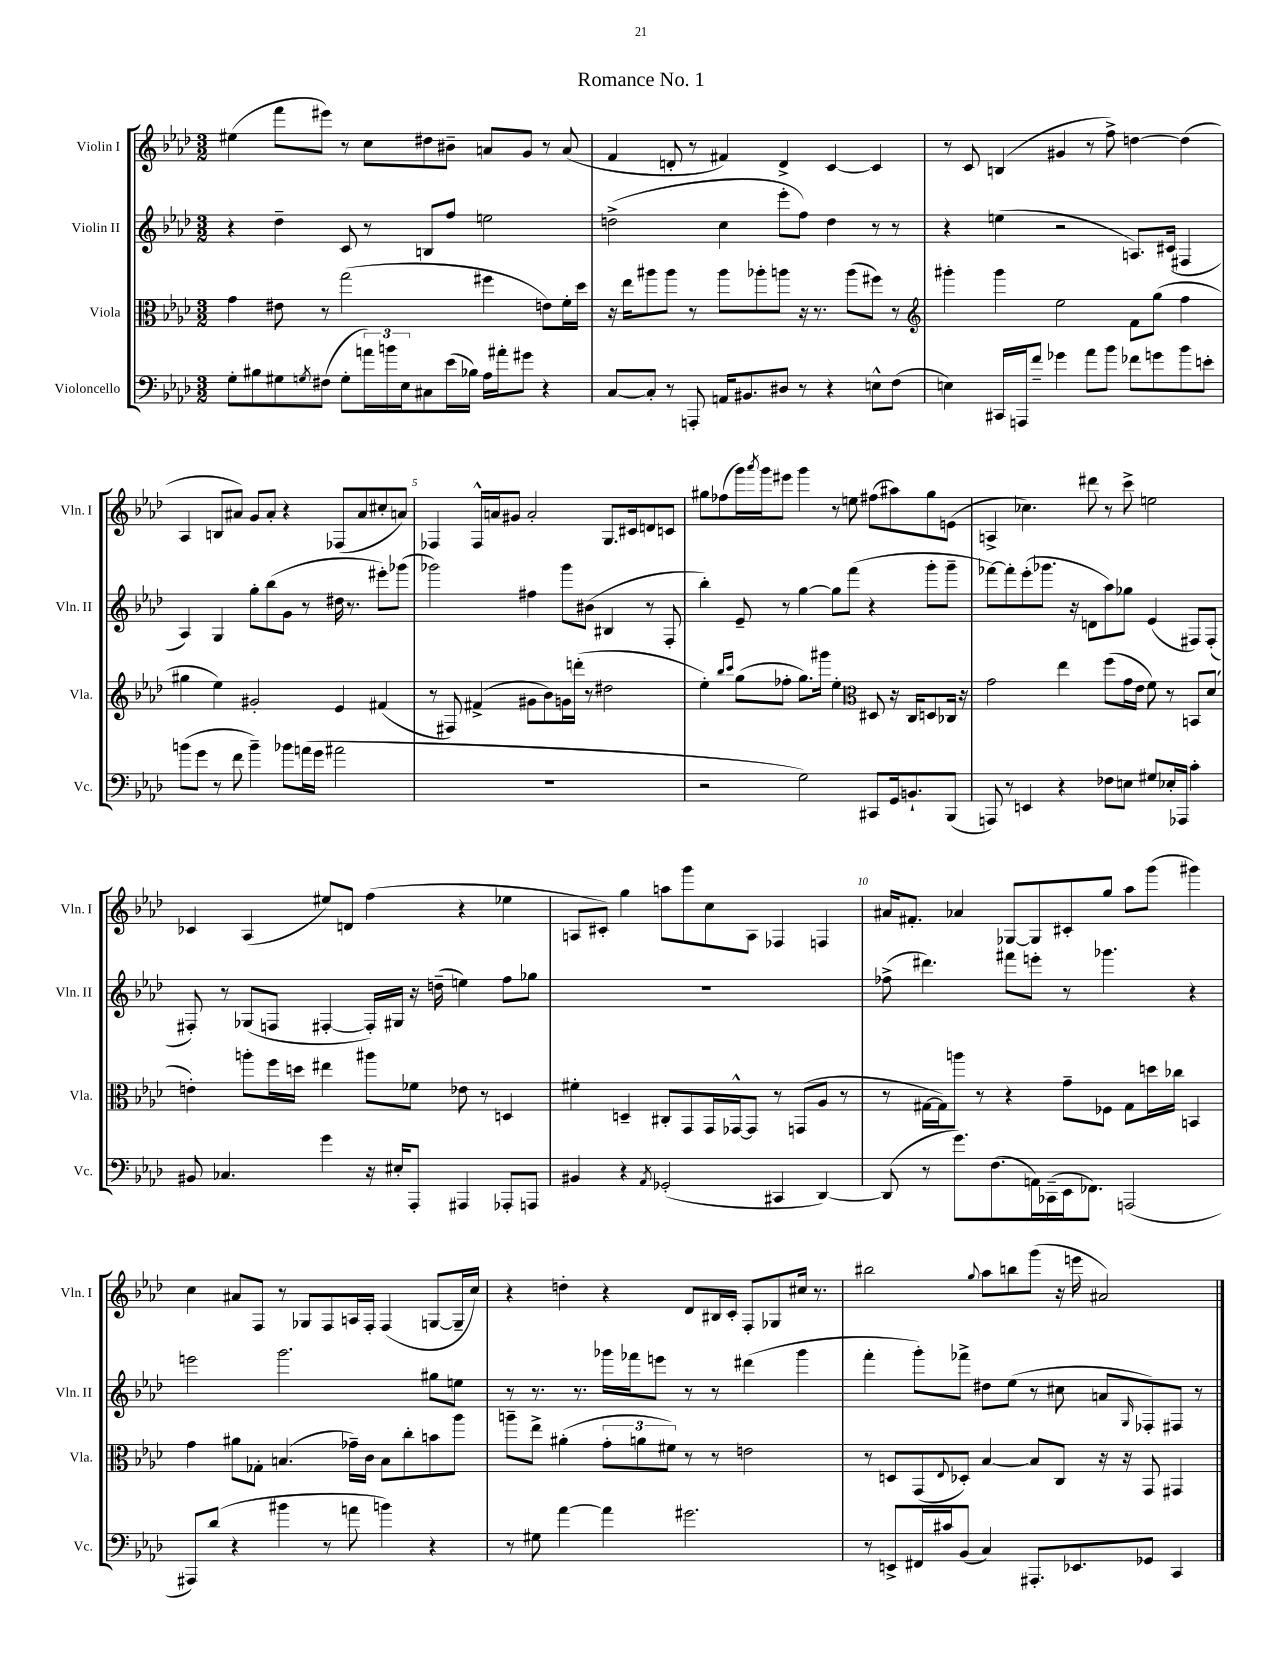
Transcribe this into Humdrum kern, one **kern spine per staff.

**kern	**kern	**kern	**kern
*staff4	*staff3	*staff2	*staff1
*clefF4	*clefC3	*clefG2	*clefG2
*k[b-e-a-d-]	*k[b-e-a-d-]	*k[b-e-a-d-]	*k[b-e-a-d-]
*M3/2	*M3/2	*M3/2	*M3/2
8G'\L	4g\	4r	(4ee#\
8B#\	.	.	.
8G#\	8e#\	4dd-~\	8fff\L
8qG/	.	.	.
(8F#\J	8r	.	8eee#\J)
8G'\L	(2gg\	8c/	8r
24a\L)	.	8r	8cc\L
24b\	.	.	.
24E-\J	.	.	.
8C#\	.	8B/L	8dd#\
(16e-\L	.	8ff/J	8b#~\J
16B-\JJ)	.	.	.
16A-\LL	4ff#\	2ee\	8a/L
16a#'\J	.	.	.
8g#\J	.	.	8g/J
4r	8e\L)	.	8r
.	16f'\L	.	(8a/
.	16dd-\JJ	.	.
=	=	=	=
[8C/L	16r	(2dd^\	4f/
.	16ee-\LK	.	.
8C'/]J	8aa#\	.	.
8r	8aa#\J	.	8d'/
8AAA'/	8r	.	8r
16AA/LK	8aa#\L	4cc\	4f#/)
8.BB#/	.	.	.
.	8aa-'\	.	.
8D#/J	8aa\J	8eee-'\L	4d^/
8r	16r	8ff\J)	.
.	8.r	.	.
4r	.	4dd\	[4c/
.	(8aa\L	.	.
8E^^\L	8ff#\J)	8r	4c/]
(8F\J	8r	8r	.
=	=	=	=
*	*clefG2	*	*
4E\)	4ggg#'\	4r	8r
.	.	.	8c/
16CC#/LL	4ggg#\	(4ee\	(4B/
16AAA/J	.	.	.
8f~/J	.	.	.
4g-\	2ee-\	2r	4g#/
8a-\L	.	.	8r
8b-\J	.	.	8ff^\)
8f-\L	8f\L	8.A/L)	[4dd\
8g\	(8gg\J	.	.
.	.	(16c#/Jk	.
8b-\	4ff\	4F#/	(4dd\]
8e'\J	.	.	.
=	=	=	=
(8b\L	4gg#\	4A-/)	4A-/
8g\J	.	.	.
8r	4ee-\)	4G/	8B/L
8f\	.	.	8a#/J)
4b~\)	2g#'/	8gg'\L	8g/L
.	.	(8bb-\	8a#'/J
8b-\L	.	8g\J	4r
(16a\L	.	8r	.
16g\JJ	.	.	.
2a#\	4e-/	16dd#\	(8F-/L
.	.	8.r	.
.	.	.	8a#/
.	(4f#/	8eee#'\L)	8cc#'/
.	.	(8ggg-\J	8a/J)
=	=	=	=
1.r	8r	2ggg-\)	4F-/
.	8F#/)	.	.
.	(4f#^/	.	16F-^^/LL
.	.	.	16a/J
.	.	.	8g#/J
.	8g#\L	4ff#\	2a'/
.	8b-\)	.	.
.	16g\L	8ggg-\L	.
.	(16ddd'\JJ	.	.
.	8r	(8b#\J	.
.	2dd#\	4B#/	8.G/L
.	.	.	16c#/k
.	.	8r	8d/
.	.	8F'/	8c/J
=	=	=	=
2r	4ee-'\)	4bb-'\)	8gg#\L
.	.	.	(8ff-\
.	16qqbb-/LL	.	.
.	16qqccc/JJ	.	.
.	(8gg\L	8e-~/	16ggg\L)
.	.	.	8qaaa-/
.	.	.	16ggg\J
.	8ff-'\J	8r	8eee#\J
2G\)	8.gg\L)	[4gg\	4ggg\
.	16ggg#\Jk	.	.
.	4ee-'\	8gg\]L	8r
.	.	(8fff\J	8ee\
*	*clefC3	*	*
8CC#/L	8D#/	4r	(8ff#\L
16GG/k	16r	.	8aa#\)
8.BB`/	16C/LK	.	.
.	8D/	8ggg'\L	8gg#\
(8BBB-/J	16C-/Jk	8ggg~\J	(8e\J
.	16r	.	.
=	=	=	=
8AAA/)	2g\	[8fff-\L)	4A^/
8r	.	8fff-'\]	.
4EE/	.	(8eee-'\	4.cc-\)
.	.	8.ggg-\J	.
4r	4ee-\	.	.
.	.	16r	.
.	.	8d\L	8ddd#\
8F-\L	(8ff\L	8aa-\)	8r
8E\J	16g\L	8gg-\J	8ccc^\
.	16e-\JJ	.	.
8G#/L	8f\)	(4e-/	2ee\
16E-'/L	8r	.	.
16AAA-/JJ	.	.	.
4c'\	8BB/L	8F#/L)	.
.	(8d-/J	(8F#'/J	.
=	=	=	=
8BB#/	4e'\)	8F#'/)	4c-/
4.C-/	.	8r	.
.	8aa'\L	(8G-/L	(4A-/
.	16ff\L	8F/J	.
.	16dd\JJ	.	.
4g\	4ee#\	[4F#'/	8ee#/L)
.	.	.	8d/J
16r	8aa#\L	16F#'/]LL)	(4ff\
16E#'/LK	.	16G#/JJ	.
8AAA-'/J	8f-\J	16r	.
.	.	(16dd~\	.
4AAA#/	8e-\	4ee\)	4r
.	8r	.	.
8AAA-'/L	4D/	8ff\L	4ee-\
8AAA/J	.	8gg-\J	.
=	=	=	=
4BB#/	4f#'\	1.r	8A/L
.	.	.	8c#'/J)
4r	4D~/	.	4gg\
8qAA-/	.	.	.
(2GG-'/	8C#'/L	.	8aa\L
.	8GG/	.	8ggg\
.	16GG/L	.	8cc\
.	[16GG-^^/J	.	.
.	8GG-/]J	.	8A\J
4CC#/	8r	.	4F-/
.	(8GG/L	.	.
[4DD-/)	8A-/J	.	4F/
.	8r	.	.
=	=	=	=
(8DD-/]	8r	(8ff-^\	16a#/LK
.	.	.	8.f#'/J
8r	[16G#\LL	4.ddd#\)	.
.	16G#\]J)	.	.
8.g\L)	8aa\J	.	4a-/
.	8r	.	.
(8.F\	.	.	.
.	4r	8fff#\L	[8G-/L
16AA\L)	.	8eee'\J	8G-/]
(16CC-~\	.	.	.
16EE-\J	8g~\L	8r	8c#'/
8.FF-\J)	.	.	.
.	8F-\J	4.ggg-\	8gg/J
(2AAA/	8G#\L	.	8aa-\L
.	16dd\L	.	(8ggg\J
.	16cc-\JJ	.	.
.	4BB/	4r	4ggg#\)
=	=	=	=
8AAA#/L)	4g\	2eee\	4cc\
(8d-/J	.	.	.
4r	8a#\L	.	8a#/L
.	8G-'\J	.	8F/J
4b#\	(4.B/	2.ggg\	8r
.	.	.	8G-/L
8r	.	.	8F/
8a\	16g-~\LL)	.	16A/L
.	16c\JJ	.	16F'/JJ
4b\)	8B\L	.	(4F/
.	8cc'\	.	.
4r	8b\	8gg#\L	[8G/L
.	8aa-\J	8ee\J	16G~/]L
.	.	.	16cc/JJ)
=	=	=	=
8r	8aa~\L	8r	4r
8G#\	8ee-^\J	8.r	.
[4a-\	(4a#'\	.	4dd'\
.	.	8.r	.
4a-\]	12g'\L	16ggg-\LL	4r
.	.	16fff-\J	.
.	12a\	.	.
.	.	8eee\J	.
.	12f#\J)	.	.
2.g#\	8r	8r	8d-/L
.	8r	8r	16B#/L
.	.	.	16c'/JJ
.	2e\	(4ddd#\	8F'/L
.	.	.	8G-/
.	.	4ggg-\	16cc#/Jk
.	.	.	8.r
=	=	=	=
8r	8r	4fff'\	2bb#\
8EE^/L	8D/L	.	.
16FF#/L	(8GG/	8ggg'\L)	.
16c#/J	.	.	.
.	8qqE-/	.	.
(8BB-/J	8D-'/J)	8fff-^\J	.
.	.	.	8qqgg/
4C/)	[4B-/	8dd#\L	8aa-\L
.	.	(8ee-\J	8bb\
8.AAA#'/L	8B-/]L	8r	(8ggg\J
.	8C/J	8cc#\	16r
8.EE-/	.	.	16eee\
.	16r	8a/L	2a#/)
.	16r	.	.
.	.	16qqG/	.
8GG-/J	8GG/	8F-'/)	.
4CC/	4GG#/	8F#/J	.
.	.	8r	.
==	==	==	==
*-	*-	*-	*-
